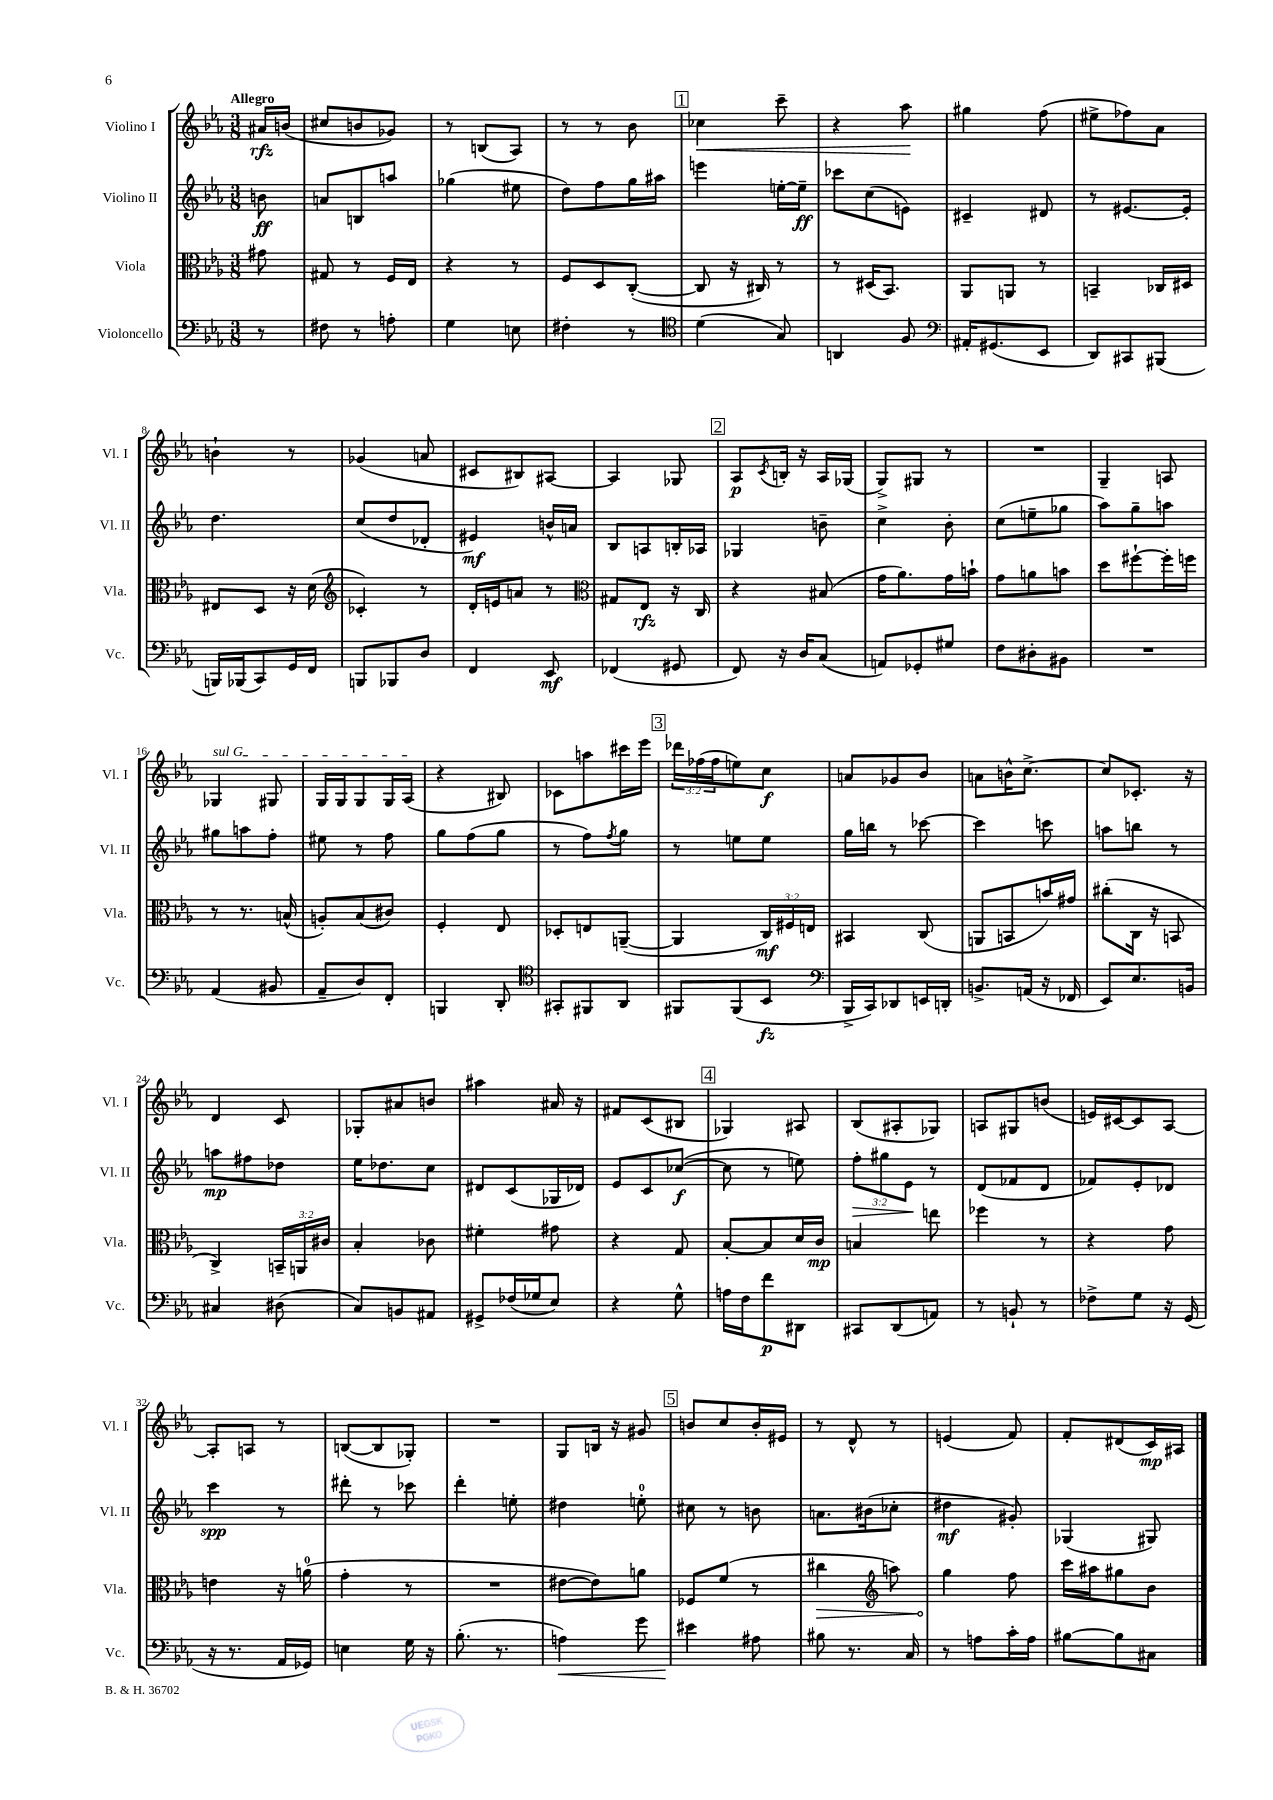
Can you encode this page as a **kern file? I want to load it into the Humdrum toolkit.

**kern	**dynam	**kern	**dynam	**kern	**dynam	**kern	**dynam
*part4	*part4	*part3	*part3	*part2	*part2	*part1	*part1
*staff4	*staff4	*staff3	*staff3	*staff2	*staff2	*staff1	*staff1
*I"Violoncello	*	*I"Viola	*	*I"Violino II	*	*I"Violino I	*
*I'Vc.	*	*I'Vla.	*	*I'Vl. II	*	*I'Vl. I	*
*clefF4	*	*clefC3	*	*clefG2	*	*clefG2	*
*k[b-e-a-]	*	*k[b-e-a-]	*	*k[b-e-a-]	*	*k[b-e-a-]	*
*M3/8	*	*M3/8	*	*M3/8	*	*M3/8	*
=	=	=	=	=	=	=	=
!	!	!	!	!	!	!LO:TX:a:B:t=Allegro	!
8r	.	8g#X\	.	8bn\	ff	16a#X/LL	rfz
.	.	.	.	.	.	(16bn/JJ	.
=1	=1	=1	=1	=1	=1	=1	=1
8F#X\	.	8G#X/	.	8an/L	.	8cc#X/L	.
8r	.	8r	.	8Bn/	.	8bn/	.
8An'\	.	16F/LL	.	8aan/J	.	8g-X/J)	.
.	.	16E-/JJ	.	.	.	.	.
=2	=2	=2	=2	=2	=2	=2	=2
4G\	.	4r	.	(4gg-X\	.	8r	.
.	.	.	.	.	.	(8Bn/L	.
8En\	.	8r	.	8ee#X\	.	8A-/J)	.
=3	=3	=3	=3	=3	=3	=3	=3
4F#X'\	.	8F/L	.	8dd\L)	.	8r	.
.	.	8D/	.	8ff\	.	8r	.
8r	.	([8C'/J	.	16gg\L	.	8b-\	.
.	.	.	.	16aa#X\JJ	.	.	.
!!LO:REH:place=s1:t=1
=4	=4	=4	=4	=4	=4	=4	=4
*clefC4	*	*	*	*	*	*	*
!	!	!	!	!	!	!	!LO:HP:b
(4d\	.	8C/]	.	4eeen\	.	4cc-X\	<
.	.	16r	.	.	.	.	.
.	.	16C#X/)	.	.	.	.	.
8G/)	.	8r	.	[16een'\LL	.	8ccc~\	.
.	.	.	.	16ee~\JJ]	ff	.	.
=5	=5	=5	=5	=5	=5	=5	=5
4AAn/	.	8r	.	8ccc-X\L	.	4r	.
.	.	(16D#X/KL	.	(8cc\	.	.	.
.	.	8.BB-/J)	.	.	.	.	.
8F/	.	.	.	8en\J)	.	8aa-\	.
.	.	.	.	.	.	.	[
=6	=6	=6	=6	=6	=6	=6	=6
*clefF4	*	*	*	*	*	*	*
16AA#X'/KL	.	8AA-/L	.	4c#X~/	.	4gg#X\	.
(8.GG#X/	.	.	.	.	.	.	.
.	.	8AAn/J	.	.	.	.	.
8EE-/J	.	8r	.	8d#X/	.	(8ff\	.
=7	=7	=7	=7	=7	=7	=7	=7
8DD/L)	.	4BBn~/	.	8r	.	8ee#X^\L	.
8CC#X/	.	.	.	[8.e#X/L	.	8ff-X\)	.
(8BBB#X/J	.	16C-X/LL	.	.	.	8a-\J	.
.	.	16D#X/JJ	.	16e#'/Jk]	.	.	.
!!LO:LB:g=z
=8	=8	=8	=8	=8	=8	=8	=8
16BBBn/LL)	.	8E#X/L	.	4.dd\	.	4bn`\	.
(16BBB-X/J	.	.	.	.	.	.	.
8CC/)	.	8D/J	.	.	.	.	.
16GG/L	.	16r	.	.	.	8r	.
16FF/JJ	.	(16d\	.	.	.	.	.
=9	=9	=9	=9	=9	=9	=9	=9
*	*	*clefG2	*	*	*	*	*
8BBBn/L	.	4c-X'/)	.	(8cc/L	.	(4g-X/	.
8BBB-X/	.	.	.	8dd/	.	.	.
8D/J	.	8r	.	8d-X'/J	.	8an/	.
=10	=10	=10	=10	=10	=10	=10	=10
4FF/	.	16d'/LL	.	4e#X/)	mf	8c#X/L	.
.	.	16en/J	.	.	.	.	.
.	.	8an/J	.	.	.	8B#X/)	.
8EE-/	mf	8r	.	16bn^^/LL	.	[8A#X/J	.
.	.	.	.	16an/JJ	.	.	.
=11	=11	=11	=11	=11	=11	=11	=11
*	*	*clefC3	*	*	*	*	*
(4FF-X/	.	8G#X/L	.	8B-/L	.	4A#/]	.
.	.	8E-/J	rfz	8An/	.	.	.
8GG#X/	.	16r	.	16Bn'/L	.	8G-X/	.
.	.	16C/	.	16A-X/JJ	.	.	.
!!LO:REH:place=s1:t=2
=12	=12	=12	=12	=12	=12	=12	=12
8FF/)	.	4r	.	4G-X/	.	8A-/L	p
.	.	.	.	.	.	8qc/	.
16r	.	.	.	.	.	16Bn'/Jk	.
16D/KL	.	.	.	.	.	16r	.
(8C/J	.	(8B#X/	.	8bn~\	.	16A-/LL	.
.	.	.	.	.	.	(16G-X/JJ	.
=13	=13	=13	=13	=13	=13	=13	=13
8AAn/L)	.	16g\KL	.	4cc^\	.	8G^/L)	.
.	.	8.a-\)	.	.	.	.	.
8GG-X'/	.	.	.	.	.	8G#X/J	.
8G#X/J	.	16g\L	.	8b-'\	.	8r	.
.	.	16bn`\JJ	.	.	.	.	.
=14	=14	=14	=14	=14	=14	=14	=14
8F\L	.	8g\L	.	(8cc\L	.	4.r	.
8D#X'\	.	8an\	.	8een~\	.	.	.
8BB#X\J	.	8bn\J	.	8gg-X\J	.	.	.
=15	=15	=15	=15	=15	=15	=15	=15
4.r	.	8dd\L	.	8aa-\L)	.	4G~/	.
.	.	[8ff#X`\	.	8gg~\	.	.	.
.	.	16ff#'\L]	.	8aan\J	.	8An/	.
.	.	16ffn\JJ	.	.	.	.	.
!!LO:LB:g=z
=16	=16	=16	=16	=16	=16	=16	=16
!	!	!	!	!	!	!LO:TX:a:i:t=sul G	!
(4AA-/	.	8r	.	8gg#X\L	.	4G-X/	.
.	.	8.r	.	8aan\	.	.	.
8BB#X/	.	.	.	8ff'\J	.	8G#X/	.
.	.	(16Bn^^/	.	.	.	.	.
=17	=17	=17	=17	=17	=17	=17	=17
8AA-~/L	.	8An'/L)	.	8ee#X\	.	16G/LL	.
.	.	.	.	.	.	16G/J	.
8D/)	.	(8B-/	.	8r	.	8G/	.
8FF'/J	.	8c#X/J)	.	8ff\	.	16G/L	.
.	.	.	.	.	.	(16A-/JJ	.
=18	=18	=18	=18	=18	=18	=18	=18
4BBBn/	.	4F'/	.	8gg\L	.	4r	.
.	.	.	.	(8ff\	.	.	.
8DD'/	.	8E-/	.	8gg\J	.	8B#X/)	.
=19	=19	=19	=19	=19	=19	=19	=19
*clefC4	*	*	*	*	*	*	*
8GG#X'/L	.	8D-X'/L	.	8r	.	8c-X\L	.
8FF#X/	.	8En/	.	8ff\L)	.	8aan\	.
.	.	.	.	8qff/	.	.	.
8AA-/J	.	([8AAn~/J	.	8gg\J	.	16ccc#X\L	.
.	.	.	.	.	.	16eee-\JJ	.
!!LO:REH:place=s1:t=3
=20	=20	=20	=20	=20	=20	=20	=20
8FF#X/L	.	4AA/]	.	8r	.	24ddd-X\LL	.
.	.	.	.	.	.	(24ff-X\	.
.	.	.	.	.	.	24ff-\J	.
(8FF#/	.	.	.	8een\L	.	8een\)	.
8BB-/J	fz	24C/LL)	mf	8ee\J	.	8cc\J	f
.	.	24F#X/	.	.	.	.	.
.	.	24En/JJ	.	.	.	.	.
=21	=21	=21	=21	=21	=21	=21	=21
*clefF4	*	*	*	*	*	*	*
16BBB-^/LL	.	4BB#X/	.	16gg\LL	.	8an/L	.
16CC/J)	.	.	.	16bbn\JJ	.	.	.
8DD-X/	.	.	.	8r	.	8g-X/	.
16EEn/L	.	(8C/	.	[8ccc-X\	.	8b-/J	.
16DDn'/JJ	.	.	.	.	.	.	.
=22	=22	=22	=22	=22	=22	=22	=22
8.BBn^/L	.	8AAn/L	.	4ccc-\]	.	8an\L	.
.	.	8BBn/	.	.	.	16bn^^\K	.
(16AAn/Jk	.	.	.	.	.	[8.cc^\J	.
16r	.	16bn/L)	.	8cccn\	.	.	.
16FF-X/	.	16g#X/JJ	.	.	.	.	.
=23	=23	=23	=23	=23	=23	=23	=23
8EE-/L)	.	(8cc#X'\L	.	8aan\L	.	8cc/L]	.
8.E-/	.	16C\Jk	.	8bbn\J	.	8.c-X'/J	.
.	.	16r	.	.	.	.	.
.	.	8BBn/	.	8r	.	.	.
16BBn/Jk	.	.	.	.	.	16r	.
!!LO:LB:g=z
=24	=24	=24	=24	=24	=24	=24	=24
4C#X/	.	4C^/)	.	8aan\L	mp	4d/	.
.	.	.	.	8ff#X\	.	.	.
(8D#X\	.	24BBn~/LL	.	8dd-X\J	.	8c/	.
.	.	24AAn/	.	.	.	.	.
.	.	24c#X/JJ	.	.	.	.	.
=25	=25	=25	=25	=25	=25	=25	=25
8C/L)	.	4B-'/	.	16ee-\KL	.	8G-X'/L	.
.	.	.	.	8.dd-X\	.	.	.
8BBn/	.	.	.	.	.	8a#X/	.
8AA#X/J	.	8c-X\	.	8cc\J	.	8bn/J	.
=26	=26	=26	=26	=26	=26	=26	=26
8GG#X^/L	.	4f#X'\	.	8d#X/L	.	4aa#X\	.
(16F-X/L	.	.	.	(8c/	.	.	.
16G-X/J	.	.	.	.	.	.	.
8E-/J)	.	8g#X\	.	16G-X/L	.	16a#X/	.
.	.	.	.	16d-X/JJ)	.	16r	.
=27	=27	=27	=27	=27	=27	=27	=27
4r	.	4r	.	8e-/L	.	8f#X/L	.
.	.	.	.	8c/	.	(8c/	.
8G^^\	.	8G/	.	([8cc-X/J	f	8B#X/J	.
!!LO:REH:place=s1:t=4
=28	=28	=28	=28	=28	=28	=28	=28
16An\LL	.	[8B-'/L	.	8cc-\]	.	4G-X/)	.
16F\J	.	.	.	.	.	.	.
8f\	p	8B-/]	.	8r	.	.	.
8DD#X\J	.	16d/L	.	8een\)	.	8A#X/	.
.	.	16c/JJ	mp	.	.	.	.
=29	=29	=29	=29	=29	=29	=29	=29
!	!	!	!	!	!LO:HP:b	!	!
8CC#X/L	.	4Bn/	.	12ff'\L	>	(8B-/L	.
.	.	.	.	12gg#X\	.	.	.
(8DD/	.	.	.	.	.	8A#X'/	.
.	.	.	.	12e-\J	.	.	.
8AAn/J)	.	8een\	.	8r	]	8G-X/J)	.
=30	=30	=30	=30	=30	=30	=30	=30
8r	.	4ff-X\	.	(8d/L	.	8An/L	.
8BBn`/	.	.	.	8f-X/	.	8G#X/	.
8r	.	8r	.	8d/J	.	(8bn/J	.
=31	=31	=31	=31	=31	=31	=31	=31
8F-X^\L	.	4r	.	8f-X/L)	.	16en/LL)	.
.	.	.	.	.	.	[16c#X/J	.
8G\J	.	.	.	8e-'/	.	8c#/]	.
16r	.	8g\	.	8d-X/J	.	[8A-/J	.
(16GG/	.	.	.	.	.	.	.
!!LO:LB:g=z
=32	=32	=32	=32	=32	=32	=32	=32
16r	.	4en\	.	4ccc\	spp	8A-'/L]	.
8.r	.	.	.	.	.	.	.
.	.	.	.	.	.	8An/J	.
16AA-/LL	.	16r	.	8r	.	8r	.
16GG-X/JJ)	.	(16an\	.	.	.	.	.
=33	=33	=33	=33	=33	=33	=33	=33
4En\	.	4g'\	.	8ddd#X'\	.	([8Bn/L	.
.	.	.	.	8r	.	8B/]	.
16G\	.	8r	.	8ccc-X\	.	8G-X'/J)	.
16r	.	.	.	.	.	.	.
=34	=34	=34	=34	=34	=34	=34	=34
(8.B-'\	.	4.r	.	4ddd'\	.	4.r	.
8.r	.	.	.	.	.	.	.
.	.	.	.	8een'\	.	.	.
=35	=35	=35	=35	=35	=35	=35	=35
!	!LO:HP:b	!	!	!	!	!	!
4An\)	<	[8e#X\L	.	4dd#X\	.	8G/L	.
.	.	8e#\])	.	.	.	16Bn/Jk	.
.	.	.	.	.	.	16r	.
8g\	.	8an\J	.	8een'\	.	8g#X/	.
!!LO:REH:place=s1:t=5
=36	=36	=36	=36	=36	=36	=36	=36
4e#X\	.	8F-X/L	.	8cc#X\	.	8bn/L	.
.	.	(8f/J	.	8r	.	8cc/	.
8A#X\	[	8r	.	8bn\	.	16b'/L	.
.	.	.	.	.	.	16e#X/JJ	.
=37	=37	=37	=37	=37	=37	=37	=37
!	!	!	!LO:HP:b	!	!	!	!
8B#X\	.	4cc#X\	>	8.an\L	.	8r	.
8.r	.	.	.	.	.	8d^^/	.
.	.	.	.	(16b#X\k	.	.	.
*	*	*clefG2	*	*	*	*	*
.	.	8aan\)	.	8cc-X'\J	.	8r	.
16C/	.	.	.	.	.	.	.
=38	=38	=38	=38	=38	=38	=38	=38
8r	.	4gg\	.	4dd#X\	mf	(4en/	.
8An\L	.	.	.	.	.	.	.
16c'\L	.	8ff\	]	8g#X'/)	.	8f/)	.
16A\JJ	.	.	.	.	.	.	.
=39	=39	=39	=39	=39	=39	=39	=39
[8B#X\L	.	16ccc\LL	.	(4G-X/	.	8f'/L	.
.	.	16aa#X\J	.	.	.	.	.
8B#\]	.	8gg#X\	.	.	.	(8d#X/	.
8C#X\J	.	8b-\J	.	8G#X/)	.	16c/L)	mp
.	.	.	.	.	.	16A#X/JJ	.
==	==	==	==	==	==	==	==
*-	*-	*-	*-	*-	*-	*-	*-
